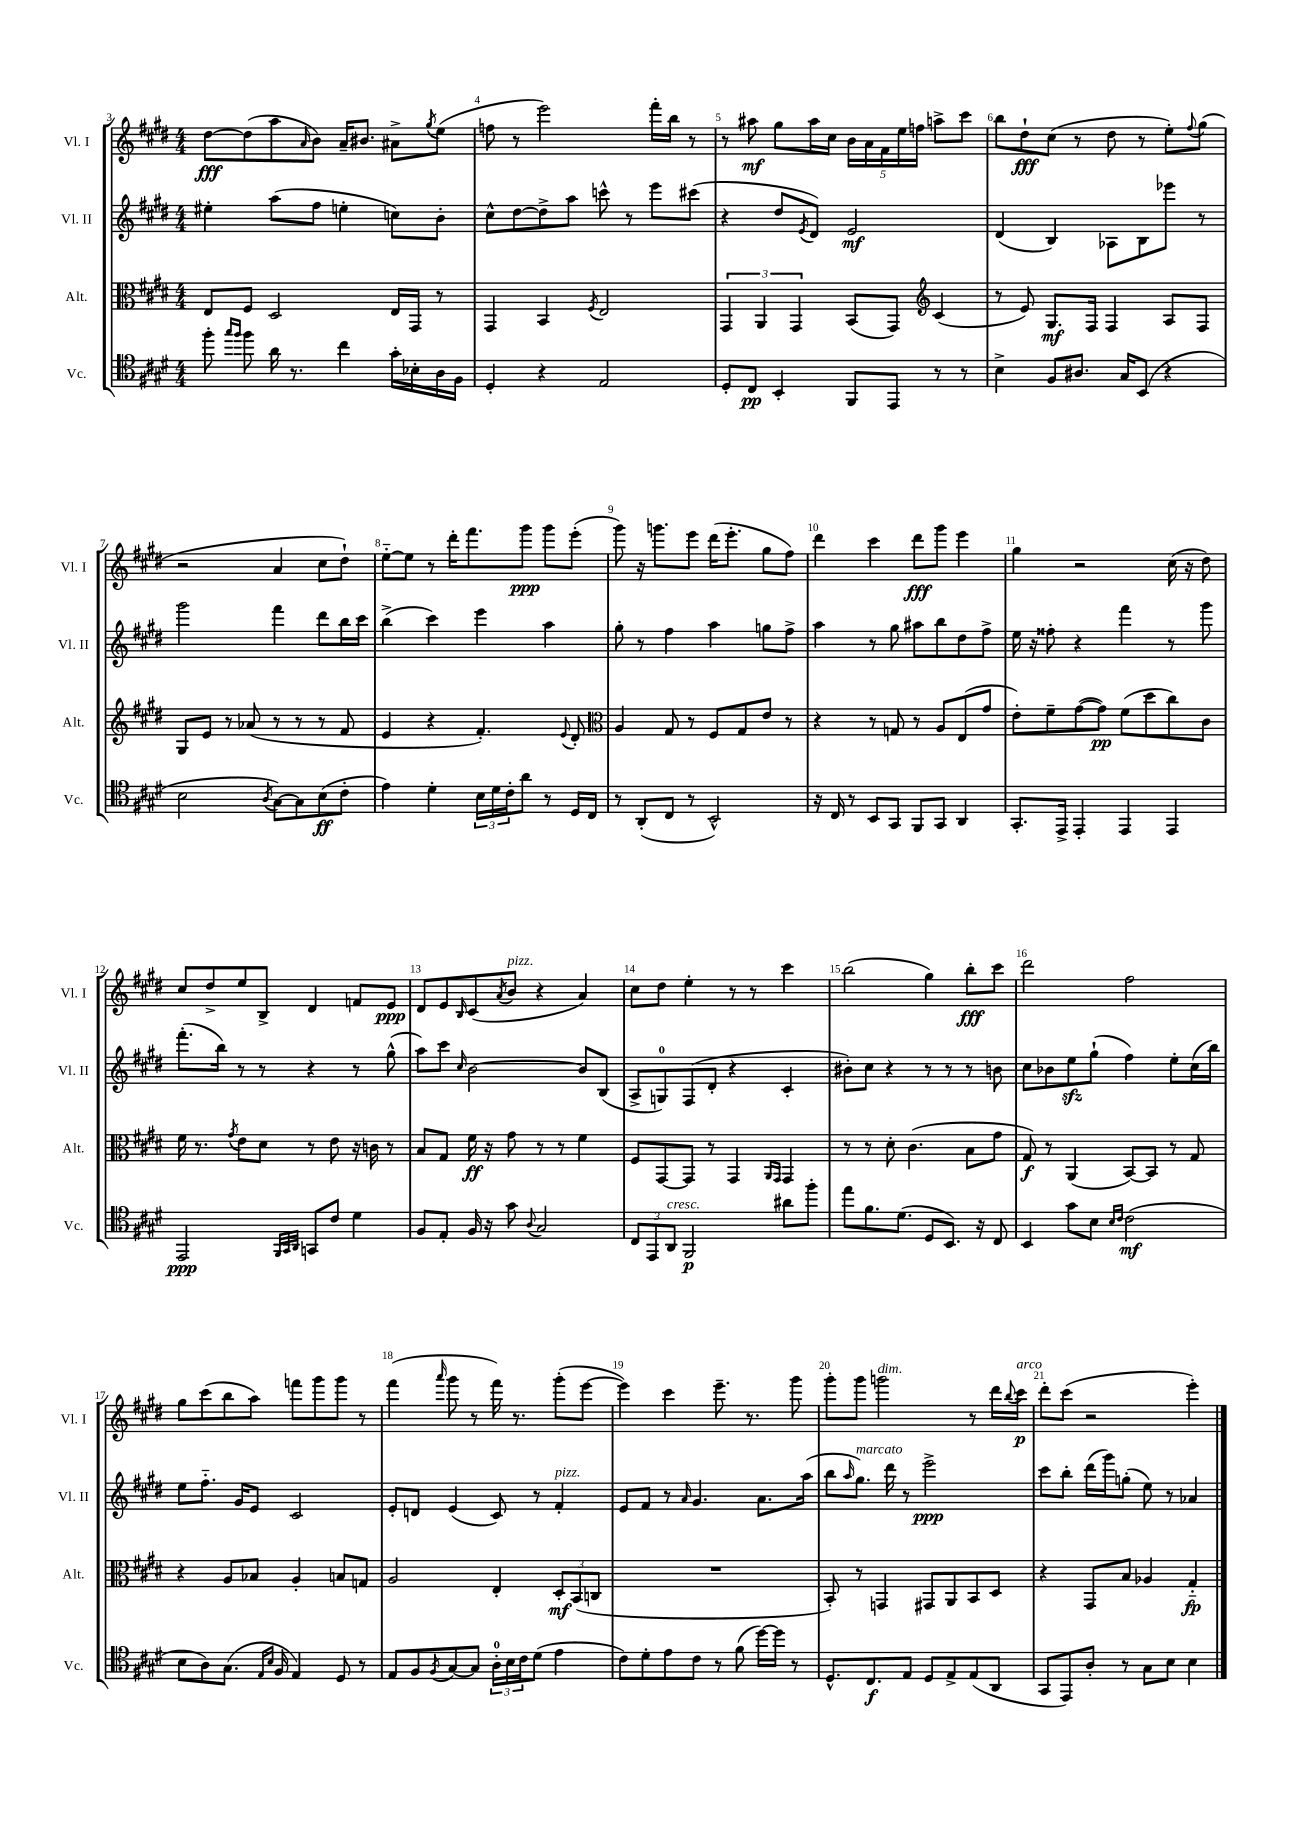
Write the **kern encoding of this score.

**kern	**dynam	**kern	**dynam	**kern	**dynam	**kern	**dynam
*part4	*part4	*part3	*part3	*part2	*part2	*part1	*part1
*staff4	*staff4	*staff3	*staff3	*staff2	*staff2	*staff1	*staff1
*I"Vc.	*	*I"Alt.	*	*I"Vl. II	*	*I"Vl. I	*
*I'Vc.	*	*I'Alt.	*	*I'Vl. II	*	*I'Vl. I	*
*clefC4	*	*clefC3	*	*clefG2	*	*clefG2	*
*k[f#c#g#d#]	*	*k[f#c#g#d#]	*	*k[f#c#g#d#]	*	*k[f#c#g#d#]	*
*M4/4	*	*M4/4	*	*M4/4	*	*M4/4	*
=3	=3	=3	=3	=3	=3	=3	=3
8ff#'\	.	8E/L	.	4ee#X'\	.	[8dd#\L	fff
16qqgg#/LL	.	.	.	.	.	.	.
16qqff#/JJ	.	.	.	.	.	.	.
8ff#\	.	8F#/J	.	.	.	(8dd#\]	.
16a\	.	2D#/	.	(8aa\L	.	8aa\	.
8.r	.	.	.	.	.	.	.
.	.	.	.	.	.	16qqa/	.
.	.	.	.	8ff#\J	.	8b\J)	.
4cc#\	.	.	.	4een'\	.	16a~/KL	.
.	.	.	.	.	.	8.b#X/J	.
16g#'\LL	.	16E/LL	.	8ccn\L)	.	8a#X^\L	.
16B-X'\	.	16GG#/JJ	.	.	.	.	.
.	.	.	.	.	.	8qgg#/	.
16A\	.	8r	.	8b'\J	.	(8ee\J	.
16F#\JJ	.	.	.	.	.	.	.
=4	=4	=4	=4	=4	=4	=4	=4
4D#'/	.	4GG#/	.	8cc#^^\L	.	8ffn\	.
.	.	.	.	[8dd#\	.	8r	.
4r	.	4BB/	.	8dd#^\]	.	2eee\)	.
.	.	.	.	8aa\J	.	.	.
.	.	8qF#/	.	.	.	.	.
2E/	.	2E/	.	8cccn^^\	.	.	.
.	.	.	.	8r	.	.	.
.	.	.	.	8eee\L	.	16fff#'\LL	.
.	.	.	.	.	.	16bb\JJ	.
.	.	.	.	(8ccc#X\J	.	8r	.
=5	=5	=5	=5	=5	=5	=5	=5
8D#'/L	.	6GG#/	.	4r	.	8r	.
8C#/J	pp	.	.	.	.	8aa#X\	mf
.	.	6AA/	.	.	.	.	.
4BB'/	.	.	.	8dd#/L	.	8gg#\L	.
.	.	6GG#/	.	.	.	.	.
.	.	.	.	8qe/	.	.	.
.	.	.	.	8d#/J)	.	16aa#\L	.
.	.	.	.	.	.	16cc#\JJ	.
8FF#/L	.	(8BB/L	.	2e/	mf	20b\LL	.
.	.	.	.	.	.	20a\	.
.	.	.	.	.	.	20f#\	.
8EE/J	.	8GG#/J)	.	.	.	.	.
.	.	.	.	.	.	20ee\	.
.	.	.	.	.	.	20ffn\JJ	.
*	*	*clefG2	*	*	*	*	*
8r	.	(4c#/	.	.	.	8aan^\L	.
8r	.	.	.	.	.	8ccc#\J	.
=6	=6	=6	=6	=6	=6	=6	=6
4B^\	.	8r	.	(4d#/	.	8bb\L	.
.	.	8e/)	.	.	.	8dd#`\	fff
8F#/L	.	8.G#/L	mf	4B/)	.	(8cc#\J	.
8.A#X/J	.	.	.	.	.	8r	.
.	.	16F#/Jk	.	.	.	.	.
.	.	4F#/	.	8A-X\L	.	8dd#\	.
16G#/KL	.	.	.	.	.	.	.
(8BB/J	.	.	.	8B\	.	8r	.
4r	.	8A/L	.	8eee-X\J	.	8ee'\L)	.
.	.	.	.	.	.	8qqff#/	.
.	.	8F#/J	.	8r	.	(8gg#\J	.
!!LO:LB:g=z
=7	=7	=7	=7	=7	=7	=7	=7
2B\	.	8G#/L	.	2ggg#\	.	2r	.
.	.	8e/J	.	.	.	.	.
.	.	8r	.	.	.	.	.
.	.	(8a-X/	.	.	.	.	.
8qA/	.	.	.	.	.	.	.
[8G#\L)	.	8r	.	4fff#\	.	4a/	.
8G#\]	.	8r	.	.	.	.	.
(8B\	ff	8r	.	8ddd#\L	.	8cc#\L	.
8c#'\J	.	8f#/	.	16bb\L	.	8dd#`\J)	.
.	.	.	.	16ccc#\JJ	.	.	.
=8	=8	=8	=8	=8	=8	=8	=8
4e\)	.	4e/	.	(4bb^\	.	[8ee\L	.
.	.	.	.	.	.	8ee\J]	.
4d#'\	.	4r	.	4ccc#\)	.	8r	.
.	.	.	.	.	.	16ddd#'\KL	.
.	.	.	.	.	.	8.fff#\	.
24B\LL	.	4.f#'/)	.	4eee\	.	.	.
24d#\	.	.	.	.	.	.	.
24c#'\J	.	.	.	.	.	.	.
8a\J	.	.	.	.	.	8ggg#\J	ppp
8r	.	.	.	4aa\	.	8ggg#\L	.
.	.	8qqe/	.	.	.	.	.
16D#/LL	.	8d#'/	.	.	.	(8eee'\J	.
16C#/JJ	.	.	.	.	.	.	.
=9	=9	=9	=9	=9	=9	=9	=9
*	*	*clefC3	*	*	*	*	*
8r	.	4A/	.	8gg#'\	.	8ggg#\)	.
(8AA'/L	.	.	.	8r	.	16r	.
.	.	.	.	.	.	8.gggn\L	.
8C#/J	.	8G#/	.	4ff#\	.	.	.
8r	.	8r	.	.	.	8eee\J	.
2BB^^/)	.	8F#/L	.	4aa\	.	(16ddd#\KL	.
.	.	.	.	.	.	8.eee'\J	.
.	.	8G#/	.	.	.	.	.
.	.	8e/J	.	8ggn\L	.	8gg#\L	.
.	.	8r	.	8ff#^\J	.	8ff#\J)	.
=10	=10	=10	=10	=10	=10	=10	=10
16r	.	4r	.	4aa\	.	4ddd#\	.
16C#/	.	.	.	.	.	.	.
8r	.	.	.	.	.	.	.
8BB/L	.	8r	.	8r	.	4ccc#\	.
8GG#/J	.	8Gn/	.	8gg#\	.	.	.
8FF#/L	.	8r	.	8aa#X\L	.	8ddd#\L	fff
8GG#/J	.	8A/L	.	8bb\	.	8ggg#\J	.
4AA/	.	(8E/	.	8dd#\	.	4eee\	.
.	.	8g#/J	.	8ff#^\J	.	.	.
=11	=11	=11	=11	=11	=11	=11	=11
8.GG#'/L	.	8e'\L)	.	16ee\	.	4gg#\	.
.	.	.	.	16r	.	.	.
.	.	8f#~\	.	8ff##X'\	.	.	.
16EE^/Jk	.	.	.	.	.	.	.
4EE'/	.	([8g#\	.	4r	.	2r	.
.	.	8g#\J])	pp	.	.	.	.
4EE/	.	(8f#\L	.	4fff#\	.	.	.
.	.	8dd#\	.	.	.	.	.
4EE/	.	8cc#\)	.	8r	.	(16cc#\	.
.	.	.	.	.	.	16r	.
.	.	8c#\J	.	8ggg#\	.	8dd#\)	.
!!LO:LB:g=z
=12	=12	=12	=12	=12	=12	=12	=12
2EE/	ppp	16f#\	.	(8.fff#'\L	.	8cc#/L	.
.	.	8.r	.	.	.	.	.
.	.	.	.	.	.	8dd#^/	.
.	.	.	.	16bb\Jk)	.	.	.
.	.	8qg#/	.	.	.	.	.
.	.	8e\L	.	8r	.	8ee/	.
.	.	8d#\J	.	8r	.	8B^/J	.
32qqFF#/LLL	.	.	.	.	.	.	.
32qqGG#/	.	.	.	.	.	.	.
32qqAA/JJJ	.	.	.	.	.	.	.
8GGn/L	.	8r	.	4r	.	4d#/	.
8c#/J	.	8e\	.	.	.	.	.
4d#\	.	16r	.	8r	.	8fn/L	.
.	.	16cn\	.	.	.	.	.
.	.	8r	.	(8gg#^^\	.	8e/J	ppp
=13	=13	=13	=13	=13	=13	=13	=13
8F#/L	.	8B/L	.	8aa\L)	.	8d#/L	.
8E'/J	.	8G#/J	.	8ccc#\J	.	8e/	.
.	.	.	.	16qqcc#/	.	16qqB/	.
16F#/	.	16f#\	ff	[2b\	.	(8c#/	.
16r	.	16r	.	.	.	.	.
.	.	.	.	.	.	8qa/	.
!	!	!	!	!	!	!LO:TX:a:i:t=pizz.	!
8g#\	.	8g#\	.	.	.	8b/J	.
8qqA/	.	.	.	.	.	.	.
2G#/	.	8r	.	.	.	4r	.
.	.	8r	.	.	.	.	.
.	.	4f#\	.	8b/L]	.	4a/)	.
.	.	.	.	(8B/J	.	.	.
=14	=14	=14	=14	=14	=14	=14	=14
12C#/L	.	8F#/L	.	8A^/L	.	8cc#\L	.
12EE/	.	.	.	.	.	.	.
.	.	[8GG#/	.	8Gn/)	.	8dd#\J	.
!LO:TX:a:i:t=cresc.	!	!	!	!	!	!	!
12AA/J	.	.	.	.	.	.	.
2FF#/	p	8GG#/J]	.	(8F#/	.	4ee'\	.
.	.	8r	.	8d#'/J	.	.	.
.	.	4GG#/	.	4r	.	8r	.
.	.	.	.	.	.	8r	.
.	.	16qqAA/LL	.	.	.	.	.
.	.	16qqGG#/JJ	.	.	.	.	.
8a#X\L	.	4GG#/	.	4c#'/	.	4ccc#\	.
8ff#'\J	.	.	.	.	.	.	.
=15	=15	=15	=15	=15	=15	=15	=15
8ee\L	.	8r	.	8b#X'\L)	.	(2bb\	.
8.f#\	.	8r	.	8cc#\J	.	.	.
.	.	8d#'\	.	4r	.	.	.
(8.d#\J	.	.	.	.	.	.	.
.	.	(4.c#\	.	.	.	.	.
8D#/L	.	.	.	8r	.	4gg#\)	.
8.BB/J)	.	.	.	8r	.	.	.
.	.	8B\L	.	8r	.	8bb'\L	fff
16r	.	.	.	.	.	.	.
8C#/	.	8g#\J	.	8bn\	.	8ccc#\J	.
=16	=16	=16	=16	=16	=16	=16	=16
4BB/	.	8G#/)	f	8cc#\L	.	2ddd#\	.
.	.	8r	.	8b-X\	.	.	.
8g#\L	.	(4AA/	.	8eezz\	.	.	.
8B\J	.	.	.	(8gg#`\J	.	.	.
16qqB/LL	.	.	.	.	.	.	.
16qqc#/JJ	.	.	.	.	.	.	.
(2c#\	mf	[8BB/L)	.	4ff#\)	.	2ff#\	.
.	.	8BB/J]	.	.	.	.	.
.	.	8r	.	8ee'\L	.	.	.
.	.	8G#/	.	(16cc#\L	.	.	.
.	.	.	.	16bb\JJ)	.	.	.
!!LO:LB:g=z
=17	=17	=17	=17	=17	=17	=17	=17
8B\L	.	4r	.	8ee\L	.	8gg#\L	.
8A\)	.	.	.	8.ff#\J	.	(8ccc#\	.
(8.G#\J	.	8A/L	.	.	.	8bb\	.
.	.	.	.	16g#/KL	.	.	.
.	.	8B-X/J	.	8e/J	.	8aa\J)	.
16qqE/LL	.	.	.	.	.	.	.
16qqB/JJ	.	.	.	.	.	.	.
16F#/	.	.	.	.	.	.	.
4E/)	.	4A'/	.	2c#/	.	8fffn\L	.
.	.	.	.	.	.	8ggg#\	.
8D#/	.	8Bn/L	.	.	.	8ggg#\J	.
8r	.	8Gn/J	.	.	.	8r	.
=18	=18	=18	=18	=18	=18	=18	=18
8E/L	.	2A/	.	8e'/L	.	(4fff#\	.
8F#/	.	.	.	8dn/J	.	.	.
8qF#/	.	.	.	.	.	16qqaaa/	.
[8G#/	.	.	.	(4e/	.	8ggg#\	.
8G#/J]	.	.	.	.	.	8r	.
24A'\LL	.	4E'/	.	8c#/)	.	16fff#\)	.
24B\	.	.	.	.	.	.	.
.	.	.	.	.	.	8.r	.
24c#\J	.	.	.	.	.	.	.
(8d#\J	.	.	.	8r	.	.	.
!	!	!	!	!LO:TX:a:i:t=pizz.	!	!	!
4e\	.	12D#'/L	mf	4f#'/	.	(8ggg#'\L	.
.	.	(12BB/	.	.	.	.	.
.	.	.	.	.	.	[8eee\J	.
.	.	12Cn/J	.	.	.	.	.
=19	=19	=19	=19	=19	=19	=19	=19
8c#\L)	.	1r	.	8e/L	.	4eee\])	.
8d#'\	.	.	.	8f#/J	.	.	.
8e\	.	.	.	8r	.	4ccc#\	.
.	.	.	.	16qqa/	.	.	.
8c#\J	.	.	.	4.g#/	.	.	.
8r	.	.	.	.	.	8.eee~\	.
(8f#\	.	.	.	.	.	.	.
.	.	.	.	.	.	8.r	.
[16dd#\LL)	.	.	.	8.a\L	.	.	.
16dd#\JJ]	.	.	.	.	.	.	.
8r	.	.	.	.	.	8ggg#\	.
.	.	.	.	(16aa\Jk	.	.	.
=20	=20	=20	=20	=20	=20	=20	=20
8.D#^^/L	.	8BB'/)	.	8bb\L	.	8ggg#'\L	.
.	.	.	.	16qqaa/	.	.	.
!	!	!	!	!LO:TX:a:i:t=marcato	!	!	!
.	.	8r	.	8.gg#\J)	.	8ggg#\J	.
8.C#/	f	.	.	.	.	.	.
!	!	!	!	!	!	!LO:TX:a:i:t=dim.	!
.	.	4GGn/	.	.	.	2gggn\	.
.	.	.	.	16ddd#\	.	.	.
8E/J	.	.	.	8r	.	.	.
8D#/L	.	8GG#X/L	.	2eee^\	ppp	.	.
8E^/	.	8AA/	.	.	.	.	.
(8E/	.	8BB/	.	.	.	8r	.
8AA/J	.	8D#/J	.	.	.	16ddd#\LL	.
.	.	.	.	.	.	8qqbb/	.
!	!	!	!	!	!	!LO:TX:a:i:t=arco	!
.	.	.	.	.	.	16ccc#\JJ	p
=21	=21	=21	=21	=21	=21	=21	=21
8GG#/L	.	4r	.	8ccc#\L	.	8ddd#'\L	.
8EE/)	.	.	.	8bb'\J	.	(8ccc#\J	.
8A'/J	.	8GG#/L	.	(16ddd#\LL	.	2r	.
.	.	.	.	16ggg#\J)	.	.	.
8r	.	8B/J	.	(8ggn'\J	.	.	.
8G#\L	.	4A-X/	.	8ee\)	.	.	.
8B\J	.	.	.	8r	.	.	.
4B\	.	4G#/	fp	4a-X/	.	4eee'\)	.
==	==	==	==	==	==	==	==
*-	*-	*-	*-	*-	*-	*-	*-
